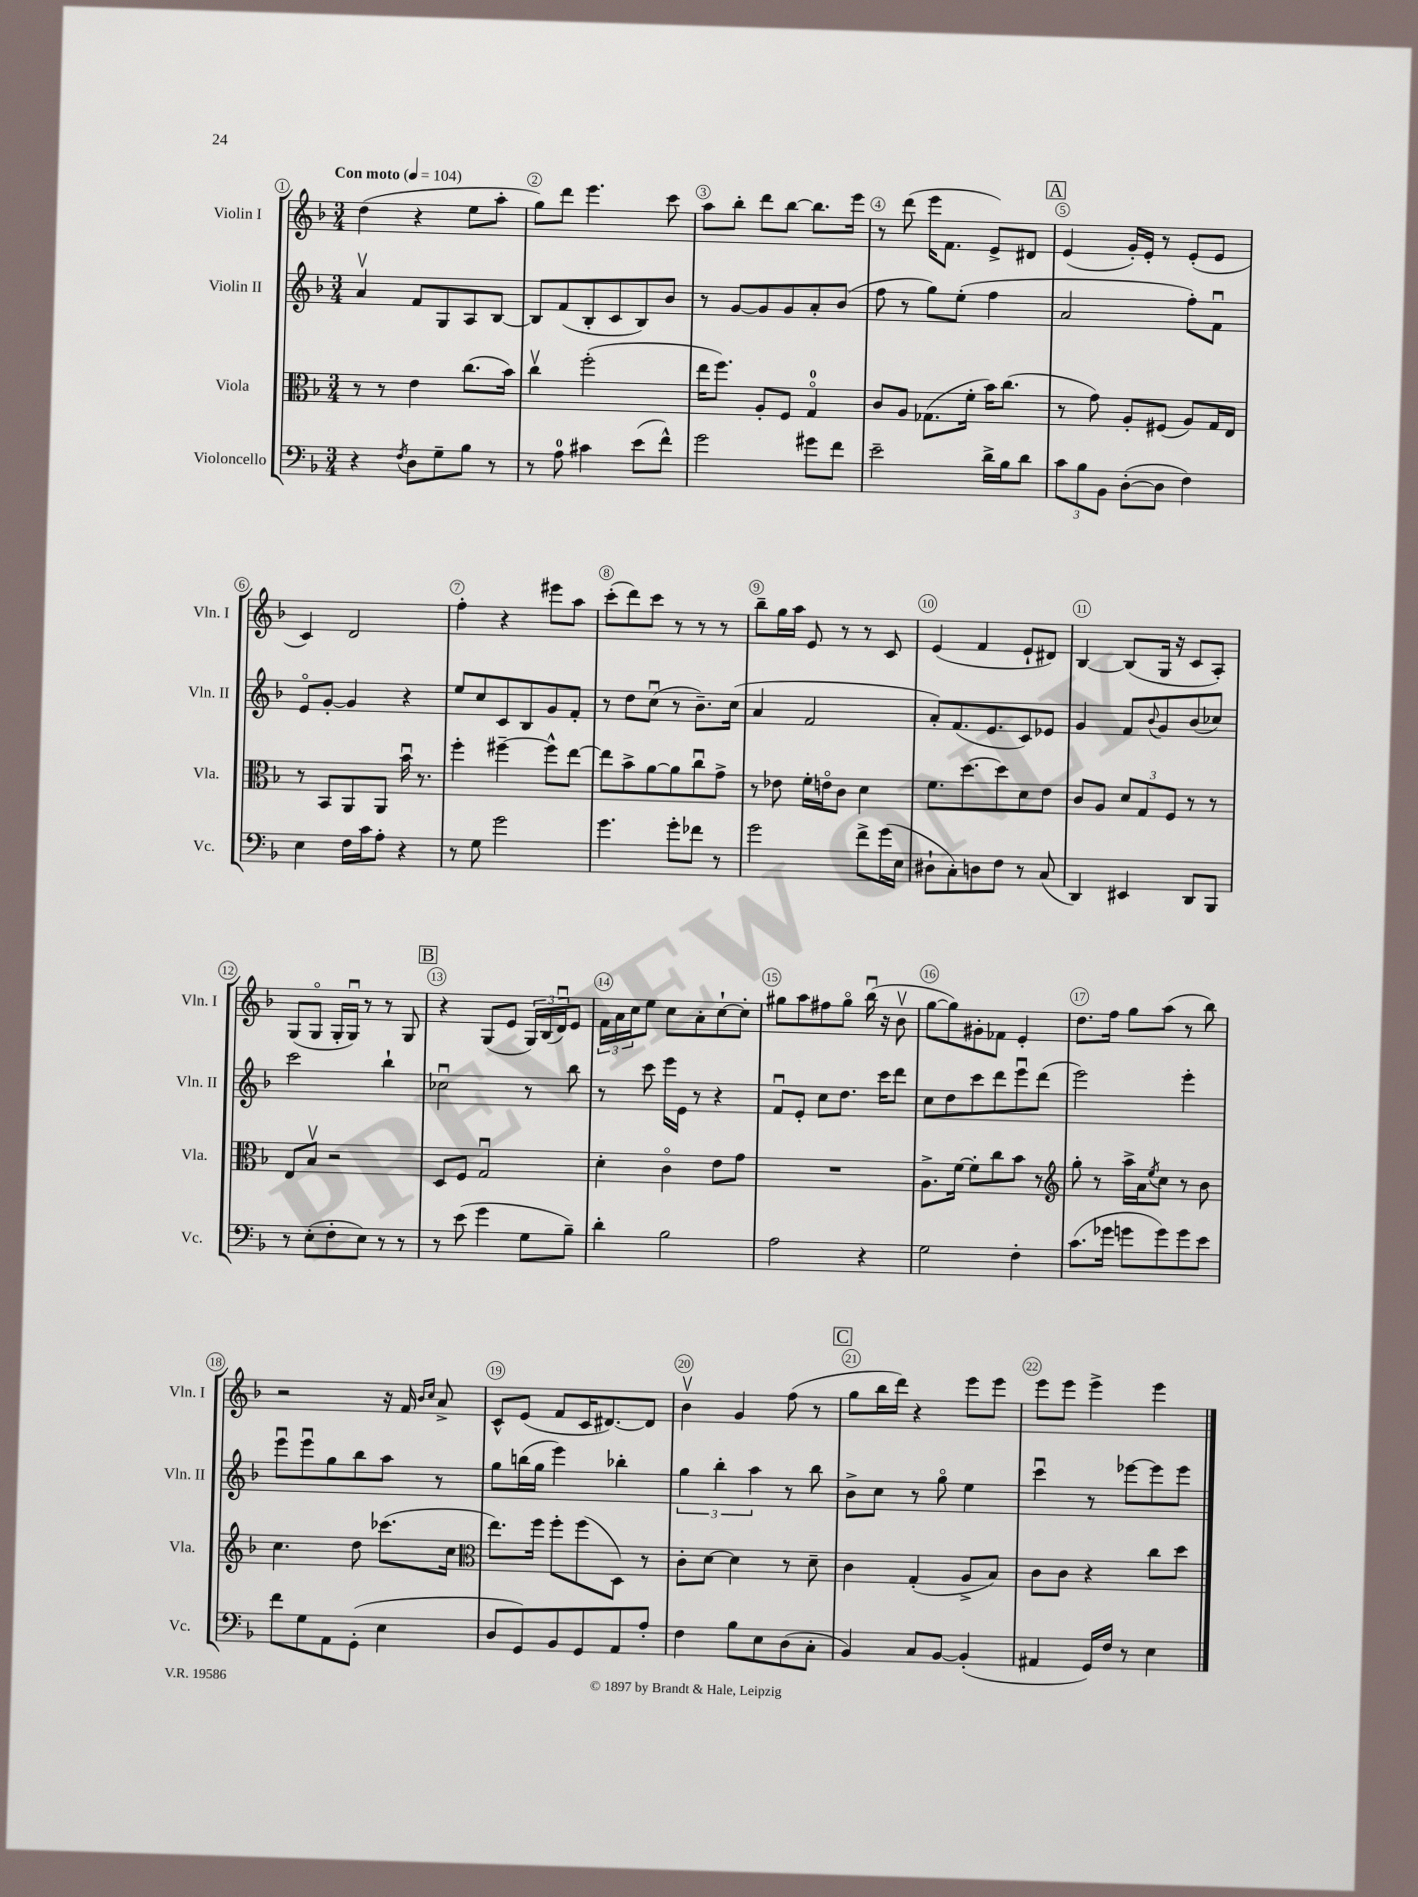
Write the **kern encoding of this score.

**kern	**kern	**kern	**kern
*staff4	*staff3	*staff2	*staff1
*clefF4	*clefC3	*clefG2	*clefG2
*k[b-]	*k[b-]	*k[b-]	*k[b-]
*M3/4	*M3/4	*M3/4	*M3/4
*MM104	*MM104	*MM104	*MM104
4r	8r	4av	(4dd
.	8r	.	.
8qF	.	.	.
8D	4e	8f	4r
8G~	.	8G	.
8B-	(8.cc	8A	8ee
8r	.	[8B-	8aa'
.	16b-)	.	.
=	=	=	=
8r	4ccv	8B-]	8gg)
8A	.	(8f	8ddd
4c#	(2ff'	8B-'	4.eee
.	.	8c	.
(8e	.	8B-)	.
8f^^)	.	8b-	8ccc
=	=	=	=
2g	16ee	8r	8aa
.	8.ff)	.	.
.	.	[8g	8bb-'
.	8A'	8g]	8ddd
.	8F	8g	[8bb-
8g#	4Go	8a'	8.bb-]
8f	.	(8b-	.
.	.	.	16eee
=	=	=	=
2e~	8c	8ff	8r
.	8A	8r	(8ddd
.	(8.G-	8gg)	16eee
.	.	.	8.f
.	.	(8ee'	.
.	16f'	.	.
16d^	16b-)	4ff	8e^)
16B-	(8.cc	.	.
8d	.	.	8d#
=	=	=	=
12c	8r	2a	(4e
12B-	.	.	.
.	8g)	.	.
12BB-	.	.	.
([8D'	8A'	.	16g')
.	.	.	16e'
8D]	(8F#	.	8r
4F)	8A)	8ff')	(8e'
.	16G	8fu	8e
.	16E	.	.
=	=	=	=
4E	8r	8eo	4c)
.	8BB-	[8g'	.
16F	8AA	4g]	2d
16c	.	.	.
8A'	8AA	.	.
4r	16b-u	4r	.
.	8.r	.	.
=	=	=	=
8r	4ff'	8ee	4ff'
8G	.	8cc	.
2g	[4ff#~	8c	4r
.	.	8B-	.
.	8ff#^^]	8g	8eee#
.	[8ee	8f'	8aa
=	=	=	=
4.g	8ee]	8r	(8ccc'
.	8b-^	8dd	8ddd)
.	[8a	(8ccu	8ccc
8g'	8a]	8r	8r
8f-	8ccu	8.b-~)	8r
8r	8g^	.	8r
.	.	(16cc	.
=	=	=	=
2g	8r	4a	8bb-~
.	8e-	.	16gg
.	.	.	16aa
.	16f'	2f	8e
.	16eo	.	.
.	8c	.	8r
8f^	4d	.	8r
(16g	.	.	8c
16E	.	.	.
=	=	=	=
8D#`	8.f	8a')	(4e
8C')	.	(8.f	.
.	[8.dd	.	.
8D	.	.	4f
.	.	8.e	.
8F	8dd]	.	.
8r	8d	8c)	8e`
(8C	8e	8e-	8d#)
=	=	=	=
4DD)	8c	4g	[4B-
.	8A	.	.
4EE#	12d	8f	(8B-]
.	12G	.	.
.	.	8qqb-	.
.	.	8g	16G
.	12F	.	.
.	.	.	16r
8DD	8r	(8b-	8c
8BBB-	8r	8cc-)	8A')
=	=	=	=
8r	8E	2ccc	(8G
(8E'	8B-v	.	8Go
8F'	2r	.	16G'
.	.	.	16Gu)
8E)	.	.	8r
8r	.	4bb-`	8r
8r	.	.	8G
=	=	=	=
8r	8D	2cc-u	4r
(8e	8F	.	.
4g	2Gu	.	(8G
.	.	.	8e
8G	.	8r	24G)
.	.	.	(24B-
.	.	.	24du)
8B-~)	.	8bb-	8e
=	=	=	=
4d'	4d'	8r	24f
.	.	.	24a
.	.	.	24cc
.	.	8ccc	8ee
2B-	4co	16eee	8cc
.	.	16e	.
.	.	8r	8a'
.	8e	4r	[8cc`
.	8g	.	8cc']
=	=	=	=
2A	2.r	8fu	8gg#
.	.	8e'	8aa
.	.	8cc	8ff#
.	.	8.dd	8gg#o
4r	.	.	(16bb-u
.	.	16ccc	16r
.	.	8ddd	8b-v
=	=	=	=
2G	8.A^	8cc	[8gg
.	.	8dd	8gg])
.	[16f	.	.
.	8f']	8ccc	8g#'
.	8cc	8ddd	8f-
4F'	8b-	8eeeu	4e'
.	8r	(8ddd	.
=	=	=	=
*	*clefG2	*	*
(8.c	8gg'	2eee)	8.dd
.	8r	.	.
16g-	.	.	16ff
8g	16aa^	.	8gg
.	16a	.	.
.	8qee	.	.
8g)	8cc	.	(8aa
8g	8r	4eee'	8r
8e	8b-	.	8bb-)
=	=	=	=
8f	4.cc	8eeeu	2r
8G	.	8eeeu	.
8AA	.	8gg	.
(8GG'	8dd	8bb-	.
4E	(8.ccc-	8aa	16r
.	.	.	16f
.	.	.	16qqb-
.	.	.	16qqcc
.	.	8r	8a^
.	16cc	.	.
=	=	=	=
*	*clefC3	*	*
8D	8.ee)	8gg	8c^^
8GG)	.	(16bb	(8e
.	16ff	16gg	.
8BB-	8ff'	4eee)	8f
8GG	(8ff	.	16c
.	.	.	[8.d#)
8AA	8D)	4bb-'	.
8A'	8r	.	8d#]
=	=	=	=
4F	8c'	6gg	4b-v
.	[8d	.	.
.	.	6bb-'	.
8B-	4d]	.	4g
.	.	6aa	.
8E	.	.	.
(8D	8r	8r	(8ff
8C'	8d~	8bb-	8r
=	=	=	=
4BB-)	4c	8b-^	8gg
.	.	8cc	16bb-
.	.	.	16ddd)
8C	(4G'	8r	4r
[8BB-	.	8ggo	.
(4BB-']	8A^	4ee	8eee
.	8B-)	.	8eee
=	=	=	=
4AA#	8c	4cccu	8eee
.	8c	.	8eee
16GG)	4r	8r	4eee^
16F	.	.	.
8r	.	[8eee-	.
4E	8cc	8eee-]	4eee
.	8dd	8eee-	.
==	==	==	==
*-	*-	*-	*-
